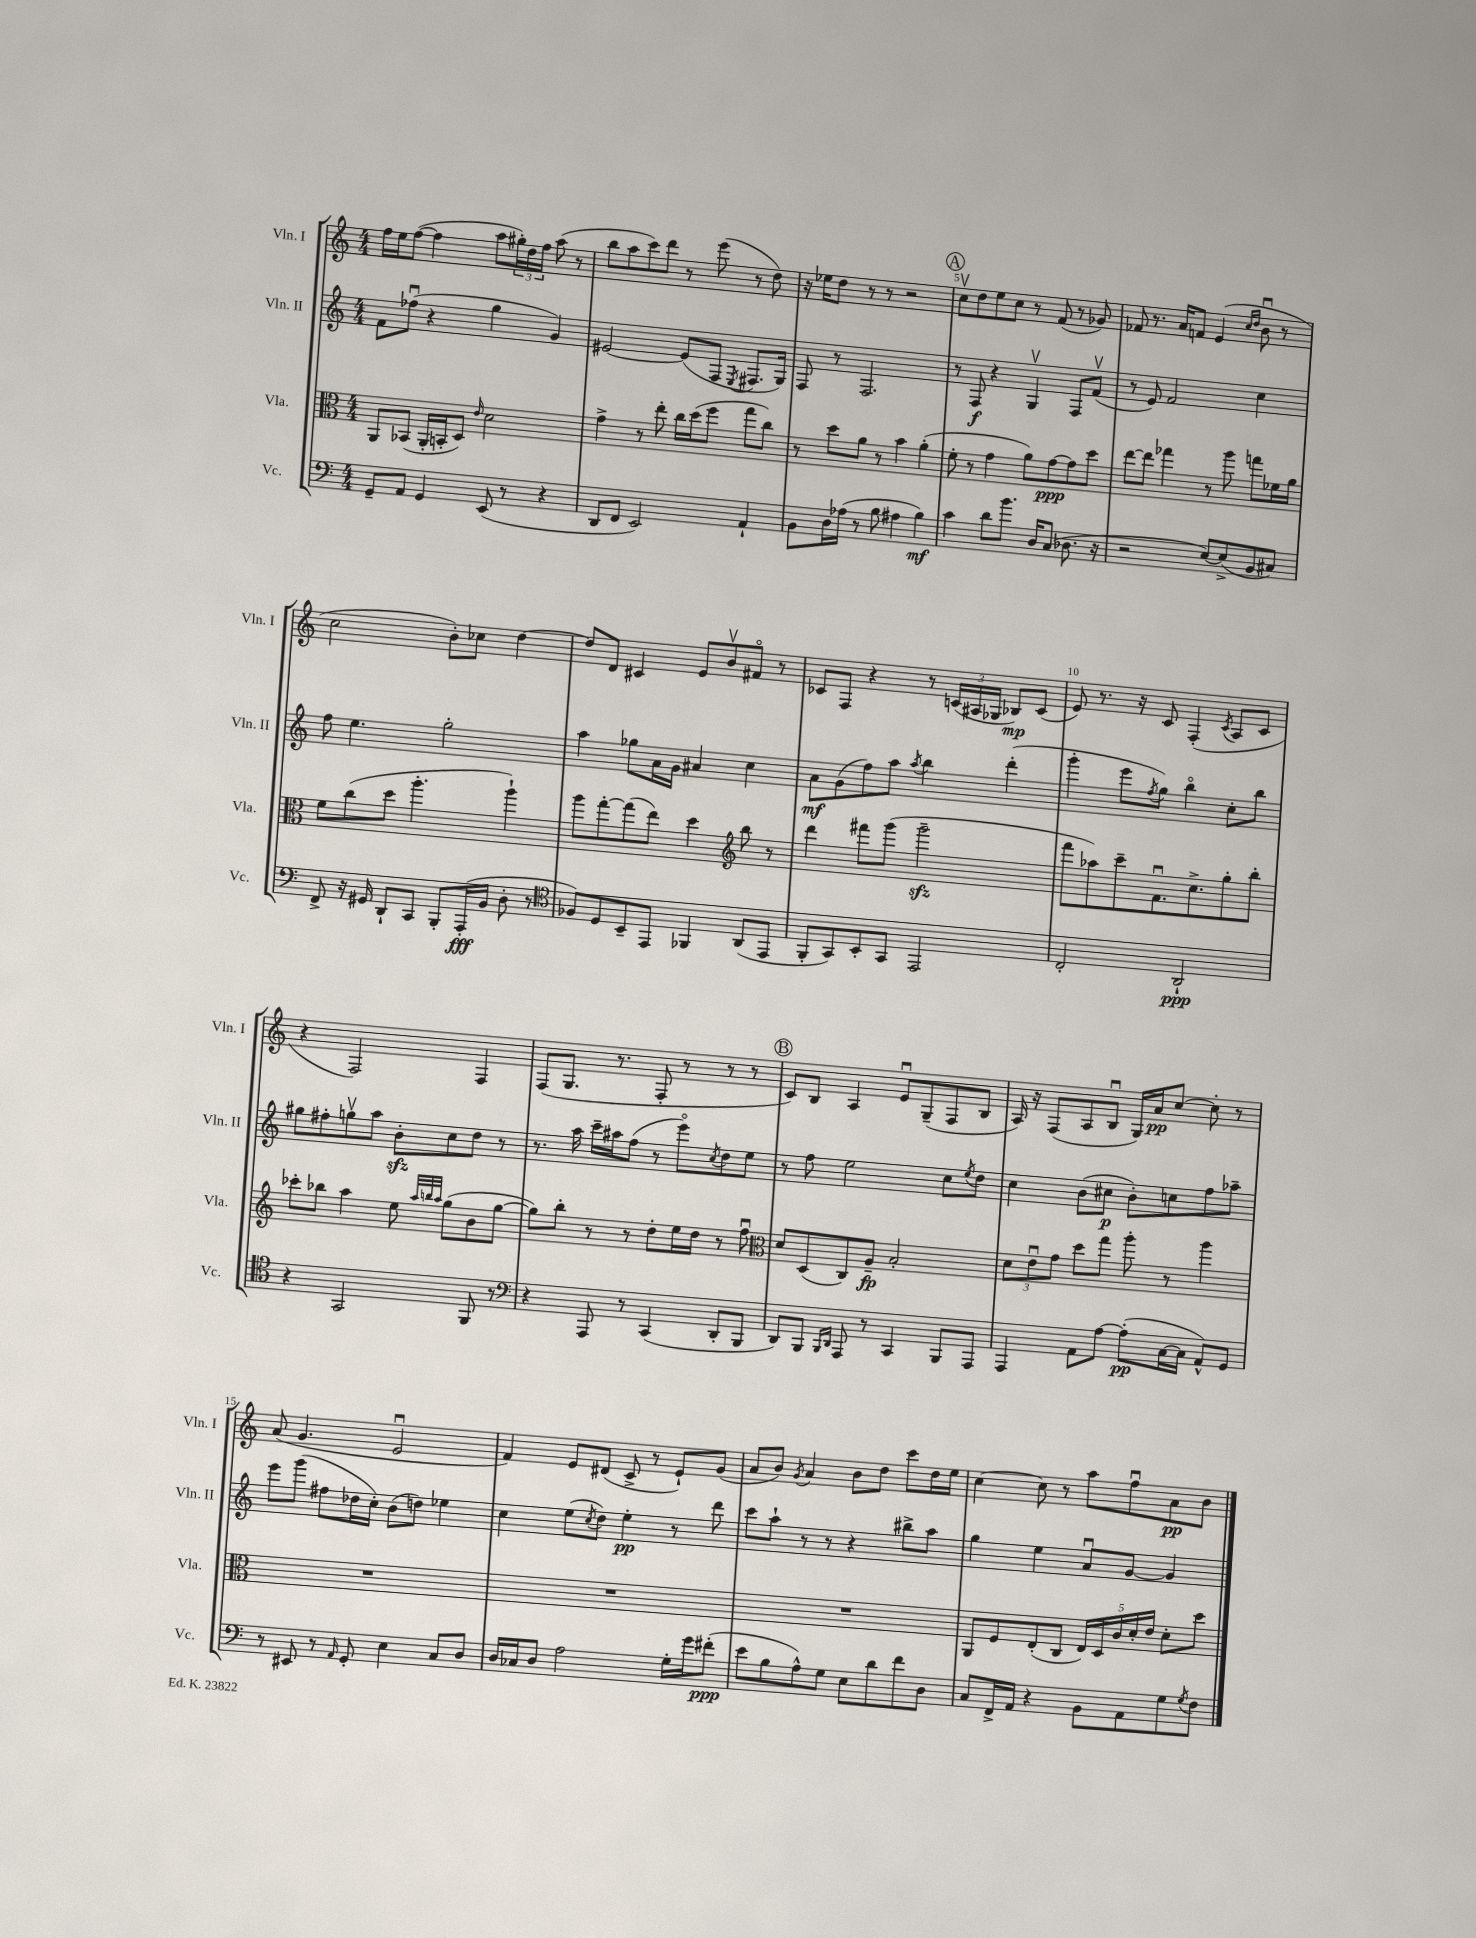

**kern	**kern	**kern	**kern
*staff4	*staff3	*staff2	*staff1
*clefF4	*clefC3	*clefG2	*clefG2
*k[]	*k[]	*k[]	*k[]
*M4/4	*M4/4	*M4/4	*M4/4
8GG~/L	8AA/L	8f\L	16ff\LL
.	.	.	16ee\J
8AA/J	(8BB-/J	(8ff-u\J	([8ff\J
4GG/	16AA'/LL	4r	4ff\]
.	16BB'/J	.	.
.	8D/J)	.	.
.	16qqe/	.	.
(8EE/	2d\	4gg\	8aa\L
8r	.	.	24gg#'\L)
.	.	.	24dd\
.	.	.	24ff\JJ
4r	.	4g/)	(8aa\
.	.	.	8r
=	=	=	=
8DD/L	4g^\	[2e#/	8bb\L
8FF/J	.	.	8aa\
2EE/)	8r	.	8ccc\)
.	8ee'\	.	8ddd\J
.	16cc\LL	(8e#/]L	8r
.	(16dd\J	.	.
.	8ff\J	8F/J	(8eee\
.	.	8qE/	.
4AA`/	8gg\L	8.F#/L	8r
.	8cc\J)	.	8dd\)
.	.	16G/Jk)	.
=	=	=	=
8BB\L	8r	8F/	16r
.	.	.	16ee-\LK
16D\L	8dd\L	8r	8dd\J
(16A-\JJ	.	.	.
8r	8a\J	2.F/	8r
8B\	8r	.	8r
4A#\	4b\	.	2r
4B\)	(4a'\	.	.
=	=	=	=
4c\	8f'\	8r	8ccv\L
.	8r	8F/	8dd\
8d\L	4g\	4r	8ee\
8.b\J	.	.	8cc\J
.	8a\L)	4Gv/	8r
16D/LK	.	.	.
(8C/J	[8g\	.	(8f/
8.D-\	8g\]	8F/L	8r
.	8dd\J	(8fv/J	8g-/)
16r	.	.	.
=	=	=	=
2r	[8ee\L	8r	8f-/
.	8ee\]J	8e/)	8.r
.	4gg-\	2f/	.
.	.	.	16a/LK
.	.	.	8f/J
[8E/L)	8r	.	(4e/
(8E^/]	8aa\	.	.
.	.	.	16qqcc/LL
.	.	.	16qqdd/JJ
8BB/	8gg\L	4cc\	8bu\
8C#/J)	16f-\L	.	8r
.	16a\JJ	.	.
=	=	=	=
8FF^/	8f\L	8ff\	2cc\
16r	(8cc\	4.ee\	.
16GG#/	.	.	.
8DD`/L	8dd\J	.	.
8CC/J	4.aa'\	.	.
8BBB'/L	.	2gg'\	8b'\L)
(16AAA'/L	.	.	8cc-\J
16BB/JJ	.	.	.
8D'\	4aa`\)	.	[4dd\
8r	.	.	.
=	=	=	=
*clefC4	*	*	*
8F-/L)	8aa\L	4aa\	8dd/]L
8D/	[8gg'\	.	8d/J
8BB~/	(8gg\]	8gg-\L	4c#/
8EE/J	8ee\J)	16a\L	.
.	.	16g\JJ	.
4FF-/	4dd\	4a#/	8e/L
.	.	.	8bv/
*	*clefG2	*	*
(8AA/L	8bb\	4cc\	8f#o/J
8EE/J	8r	.	8r
=	=	=	=
8FF'/L	4ddd\	8a\L	8c-/L
8GG/)	.	(8g\	8F/J
8BB'/	8fff#\L	8ff\)	4r
8GG/J	(8ggg\J	8aa\J	.
.	.	8qaa/	.
2EE/	2ggg~\	4bb\	8r
.	.	.	(24c/LL
.	.	.	24A#/
.	.	.	24G-/JJ
.	.	(4ddd'\	8B-/L)
.	.	.	(8c/J
=	=	=	=
2C'/	8fff\L	4ggg'\	8e/)
.	8aa-\)	.	8.r
.	8ccc~\	8eee\L	.
.	.	.	16r
.	.	8qff/	.
.	8.fu\	8gg\J)	8c/
2AA`/	.	4bbo\	(4F'/
.	8.cc^\	.	.
.	.	.	8qc/
.	8gg'\	8cc'\L	8A/L
.	8bb'\J	8bb\J	8c/J
=	=	=	=
4r	8ccc-'\L	8gg#\L	4r
.	8bb-\J	8ff#'\	.
2GG/	4aa\	8ggv\	2F/)
.	.	8aa\J	.
.	8ee\	8b'\L	.
.	32qqaa/LLL	.	.
.	32qqbb/	.	.
.	32qqaa/JJJ	.	.
.	(8gg\L	8cc\	.
8FF/	8b\	8dd\J	4F/
8r	[8gg\J	8r	.
=	=	=	=
*clefF4	*	*	*
4r	8gg\]L)	8.r	(8F/L
.	8bb'\J	.	8.G/J
.	.	16aa\	.
8AAA/	8r	16ccc~\LL	.
.	.	16aa#\J	8.r
8r	8r	(8ff\J	.
(4CC/	8dd'\L	8r	8F'/
.	16ee\L	8eeeo\L)	8r
.	16dd\JJ	.	.
.	.	8qcc/	.
8DD'/L	8r	8dd\	8r
8BBB/J	8ffu\	8ee\J	8r
=	=	=	=
*	*clefC3	*	*
8DD/L)	8d/L	8r	8c/L)
8BBB/J	(8D/	8ff\	8B/J
16qqBBB/LL	.	.	.
16qqDD/JJ	.	.	.
8AAA/	8C/)	2ee\	4A/
8r	8A~/J	.	.
4CC/	2B'/	.	8eu/L
.	.	.	(8G~/
8BBB/L	.	8cc\L	8F/
.	.	8qee/	.
8AAA/J	.	8dd\J	8B/J
=	=	=	=
4AAA/	12d\L	4cc\	16A/)
.	.	.	16r
.	12eu\	.	.
.	.	.	(8F/L
.	12g\J	.	.
8AA\L	8dd\L	(8b\L	8A/
[8A\J	8gg\J	8cc#\J	8Bu/J
(8A'\]L	8aa'\	8b'\L)	16G/LL)
.	.	.	16a/J
[16C\L	8r	8cc\	[8cc/J
16C\]JJ	.	.	.
8AA^^/L)	4aa\	8ff\	8cc'\]
8GG/J	.	8aa-~\J	8r
=	=	=	=
8r	1r	8eee\L	(8a/
8EE#/	.	(8ggg\J	4.g/
8r	.	8ff#\L	.
16qqAA/	.	.	.
8GG'/	.	16dd-\L	.
.	.	16cc'\JJ)	.
4E\	.	(8b\L	2eu/
.	.	8dd\J)	.
8C/L	.	4ee-\	.
8D/J	.	.	.
=	=	=	=
16D/LL	1r	4cc\	4f/)
16C-/J	.	.	.
8D/J	.	.	.
2A\	.	(8ee\L	8e/L
.	.	8qcc/	.
.	.	8dd\J)	(8d#/J
.	.	4ee'\	8c^/
.	.	.	8r
16G'\LL	.	8r	8e`/L)
16g\J	.	.	.
(8f#'\J	.	8ddd\	(8g/J
=	=	=	=
8e\L	1r	8ccc\L	8a/L
8B\	.	8aa`\J	8b/J)
.	.	.	8qg/
8A^^\)	.	8r	4a/
8G\J	.	8r	.
8E\L	.	4r	8b\L
8d\	.	.	8dd\J
8f\	.	8bb#^\L	8ccc\L
8D\J	.	8aa\J	16dd\L
.	.	.	16ee\JJ
=	=	=	=
8C/L	8AA/L	4gg\	[4cc\
16FF^/L	8F/	.	.
16AA/JJ	.	.	.
4r	(8E'/	4ee\	8cc\]
.	8C/J	.	8r
8BB\L	20E/LL)	8au/L	8aa\L
.	20D/	.	.
.	20c/	.	.
8AA\	.	[8g/J	8ffu\
.	20d'/	.	.
.	20e/JJ	.	.
8G\	8d'\L	4g/]	8a\
8qG/	.	.	.
8F\J	8dd\J	.	8b\J
==	==	==	==
*-	*-	*-	*-
